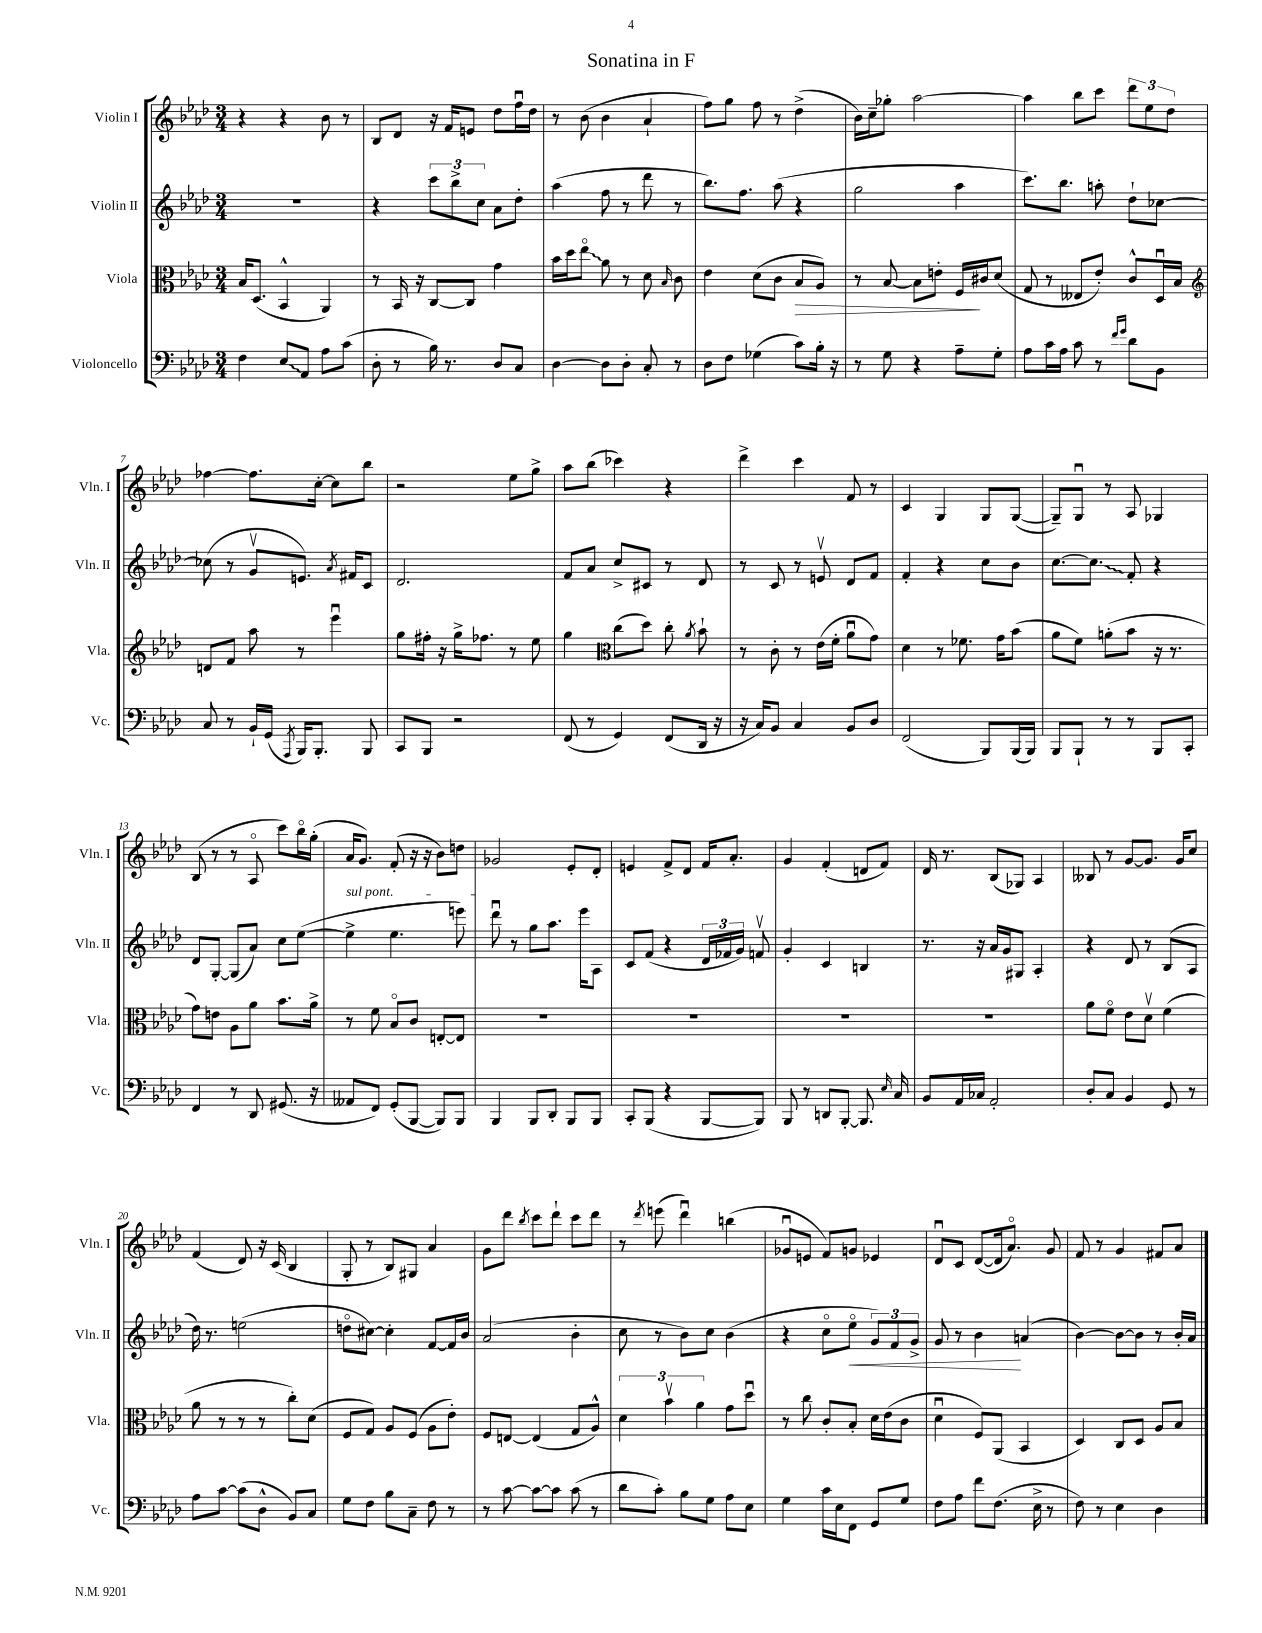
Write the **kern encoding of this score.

**kern	**kern	**kern	**kern
*staff4	*staff3	*staff2	*staff1
*clefF4	*clefC3	*clefG2	*clefG2
*k[b-e-a-d-]	*k[b-e-a-d-]	*k[b-e-a-d-]	*k[b-e-a-d-]
*M3/4	*M3/4	*M3/4	*M3/4
4F\	16B-/LK	2.r	4r
.	(8.D-/J	.	.
8E-/L	4BB-^^/	.	4r
8AA-/J	.	.	.
8A-\L	4AA-/)	.	8b-\
(8c\J	.	.	8r
=	=	=	=
8D-'\	8r	4r	8B-/L
8r	16BB-/	.	8d-/J
.	16r	.	.
16B-\)	[8C/L	12ccc\L	16r
8.r	.	.	16f/LK
.	.	12bb-^\	.
.	8C/]J	.	8e/J
.	.	12cc\J	.
8D-/L	4g\	8a-\L	8dd-\L
8C/J	.	8dd-'\J	16ffu\L
.	.	.	16dd-\JJ
=	=	=	=
[4D-\	16b-\LL	(4aa-\	8r
.	16dd-\J	.	.
.	8ee-o\J	.	(8b-\
8D-\]L	8a-\	8ff\	4b-\
8D-'\J	8r	8r	.
8C'/	8d-\	8ddd-\	4a-`/
.	16qqB-/	.	.
8r	8c\	8r	.
=	=	=	=
8D-\L	4e-\	8.bb-\L)	8ff\L)
8F\J	.	.	8gg\J
.	.	8.ff\J	.
(4G-\	(8d-\L	.	8ff\
.	8c\J	(8aa-\	8r
8c\L)	8B-/L	4r	(4dd-^\
16B-'\Jk	8A-/J)	.	.
16r	.	.	.
=	=	=	=
8r	8r	2gg\	16b-\LL)
.	.	.	16cc~\J
8G\	[8B-/	.	8gg-'\J
4r	8B-\]L	.	[2aa-\
.	8e'\J	.	.
8A-~\L	16F/LL	4aa-\	.
.	16c#/J	.	.
8G'\J	(8d-/J	.	.
=	=	=	=
8A-\L	8G/	8.ccc\L)	4aa-\]
16c\L	8r	.	.
16A-\JJ	.	8.bb-\J	.
8c\	8E--/L	.	8bb-\L
8r	8e-'/J)	8aa'\	8ccc\J
16qqf/LL	.	.	.
16qqg/JJ	.	.	.
8d-\L	8c^^/L	8dd-`\L	12ddd-\L
.	.	.	12ee-\
8BB-\J	16D-u/L	[8cc-\J	.
.	.	.	12dd-\J
.	16B-/JJ	.	.
=	=	=	=
*	*clefG2	*	*
8C/	8d/L	(8cc-\]	[4ff-\
8r	8f/J	8r	.
16BB-`/LL	8aa-\	8gv/L	8.ff-\]L
(16GG/JJ	.	.	.
8qAAA-/	.	.	.
16BBB-/LK)	8r	8.e/J)	.
8.BBB-'/J	.	.	[16cc'\Jk
.	4eee-u\	.	8cc\]L
.	.	8qa-/	.
.	.	16f#/LK	.
8BBB-/	.	8c/J	8bb-\J
=	=	=	=
8CC/L	8gg\L	2.d-/	2r
8BBB-/J	16ff#'\Jk	.	.
.	16r	.	.
2r	16gg^\LK	.	.
.	8.ff-\J	.	.
.	8r	.	8ee-\L
.	8ee-\	.	8gg^\J
=	=	=	=
(8FF/	4gg\	8f/L	8aa-\L
8r	.	8a-/J	(8bb-\J
*	*clefC3	*	*
4GG/)	(8cc\L	8cc^/L	4ccc-\)
.	8dd-\J)	8c#/J	.
(8FF/L	8cc'\	8r	4r
.	8qa-/	.	.
16DD-/Jk	8b-`\	8d-/	.
16r	.	.	.
=	=	=	=
16r	8r	8r	4ddd-^\
16C/LK)	.	.	.
8BB-/J	8c'\	8c/	.
4C/	8r	8r	4ccc\
.	(16e-\LL	8ev/	.
.	16f'\JJ	.	.
8BB-/L	8a-u\L	8d-/L	8f/
8D-/J	8g\J)	8f/J	8r
=	=	=	=
(2FF/	4d-\	4f'/	4c/
.	8r	4r	4G/
.	8.f-\	.	.
8BBB-/L)	.	8cc\L	8G/L
.	16g\LK	.	.
(16BBB-/L	(8b-\J	8b-\J	([8G/J
16BBB-/JJ)	.	.	.
=	=	=	=
8BBB-/L	8a-\L	[8.cc\L	8G~/]L)
8BBB-`/J	8f\J)	.	8Gu/J
.	.	8.cc\]J	.
8r	(8a'\L	.	8r
8r	8b-\J	8f'/	8A-/
8BBB-/L	16r	4r	4G-/
.	8.r	.	.
8CC'/J	.	.	.
=	=	=	=
4FF/	8g\L)	8d-/L	(8B-/
.	8e\J	[8G'/J	8r
8r	8A-\L	(8G/]L	8r
8DD-/	8a-\J	8a-/J)	8A-o/
(8.GG#/	8.b-\L	8cc\L	8ccc\L)
.	.	([8ee-\J	16bb-o\L
16r	16a-^\Jk	.	(16gg'\JJ
=	=	=	=
8AA--/L	8r	4ee-^\]	16a-/LK
.	.	.	8.g/J)
8FF/J)	8f\	.	.
(8GG'/L	8B-o/L	4.ee-\	(8f'/
[8BBB-/J	8c/J	.	16r
.	.	.	16r
8BBB-/]L)	[8E'/L	.	8b-\L)
8BBB-/J	8E/]J	8eee\)	8dd\J
=	=	=	=
4BBB-/	2.r	8ddd-u\	2g-/
.	.	8r	.
8BBB-/L	.	8gg\L	.
8DD-'/J	.	8.aa-\J	.
8BBB-/L	.	.	8e-'/L
.	.	16eee-\LK	.
8BBB-/J	.	8A-\J	8d-'/J
=	=	=	=
8CC'/L	2.r	8c/L	4e/
(8BBB-/J	.	(8f/J	.
4r	.	4r	8f^/L
.	.	.	8d-/J
[8BBB-/L	.	24d-/LL	16f/LK
.	.	24f-/	.
.	.	.	8.a-'/J
.	.	24g/JJ)	.
8BBB-/]J)	.	8fv/	.
=	=	=	=
8BBB-/	2.r	4g'/	4g/
8r	.	.	.
8DD/L	.	4c/	(4f'/
[8BBB-'/J	.	.	.
8.BBB-/]	.	4B/	8d/L
.	.	.	8f/J)
16qqE-/	.	.	.
16C/	.	.	.
=	=	=	=
8BB-/L	2.r	8.r	16d-/
.	.	.	8.r
16AA-/L	.	.	.
16C-/JJ	.	16r	.
2AA-'/	.	16a-/LL	(8B-/L
.	.	16g/J	.
.	.	8G#/J	8G-/J)
.	.	4A-'/	4A-/
=	=	=	=
8D-'/L	8a-\L	4r	8B--/
8C/J	8fo\J	.	8r
4BB-/	8e-\L	8d-/	[8g/L
.	8d-v\J	8r	8.g/]J
8GG/	(4f\	(8B-/L	.
.	.	.	16g/LK
8r	.	8A-/J	8cc/J
=	=	=	=
8A-\L	8a-\	16dd-\)	(4f/
.	.	8.r	.
[8c\J	8r	.	.
(8c\]L	8r	(2ee\	8d-/)
8D-^^\J	8r	.	16r
.	.	.	(16c/
8BB-/L)	8cc'\L)	.	4B-/
8C/J	(8d-\J	.	.
=	=	=	=
8G\L	8F/L	8ddo\L	8G'/
8F\J	8G/J)	[8cc#\J)	8r
8B-\L	8A-/L	4cc#'\]	8B-/L)
8C~\J	(8F/J	.	8G#/J
8F\	8A-\L	[8f/L	4a-/
8r	8e-'\J)	16f/]L	.
.	.	16b-/JJ	.
=	=	=	=
8r	8F/L	(2a-/	8g\L
[8c\	[8E/J	.	8ddd-\J
.	.	.	8qbb-/
8c\_L	(4E/]	.	8ccc\L
8c\]J	.	.	8ddd-`\J
(8c\	8G/L	4b-'\	8ccc\L
8r	8A-^^/J)	.	8ddd-\J
=	=	=	=
8d-\L	6d-\	8cc\	8r
.	.	.	8qddd-/
8c'\J)	.	8r	(8eee\
.	6b-v\	.	.
8B-\L	.	8b-\L)	4ddd-u\)
.	6a-\	.	.
8G\J	.	8cc\J	.
8A-\L	8g\L	(4b-\	(4bb\
8E-\J	8dd-u\J	.	.
=	=	=	=
4G\	8r	4r	8g-u/L
.	8cc\	.	8e/J
16c\LL	8c'/L	8cco\L	8f/L)
16E-\J	.	.	.
8FF\J	8B-'/J	8ee-o\J	8g/J
8GG/L	16d-\LL	12g/L)	4e-/
.	(16e-\J	.	.
.	.	12f/	.
8G/J	8c\J	.	.
.	.	12g^/J	.
=	=	=	=
8F\L	4d-u\	8g/	8d-u/L
8A-\J	.	8r	8c/J
8f\L	8F/L)	4b-\	([8d-/L
(8.F\J	(8AA-/J	.	16d-/]k
.	.	.	8.a-o/J)
.	4BB-/	(4a/	.
16E-^\	.	.	.
8r	.	.	8g/
=	=	=	=
8F\)	4D-/)	[4b-\)	8f/
8r	.	.	8r
4E-\	8C/L	8b-\_L	4g/
.	8D-/J	8b-\]J	.
4D-\	8A-/L	8r	8f#/L
.	8B-/J	16b-'/LL	8a-/J
.	.	16a-/JJ	.
==	==	==	==
*-	*-	*-	*-
